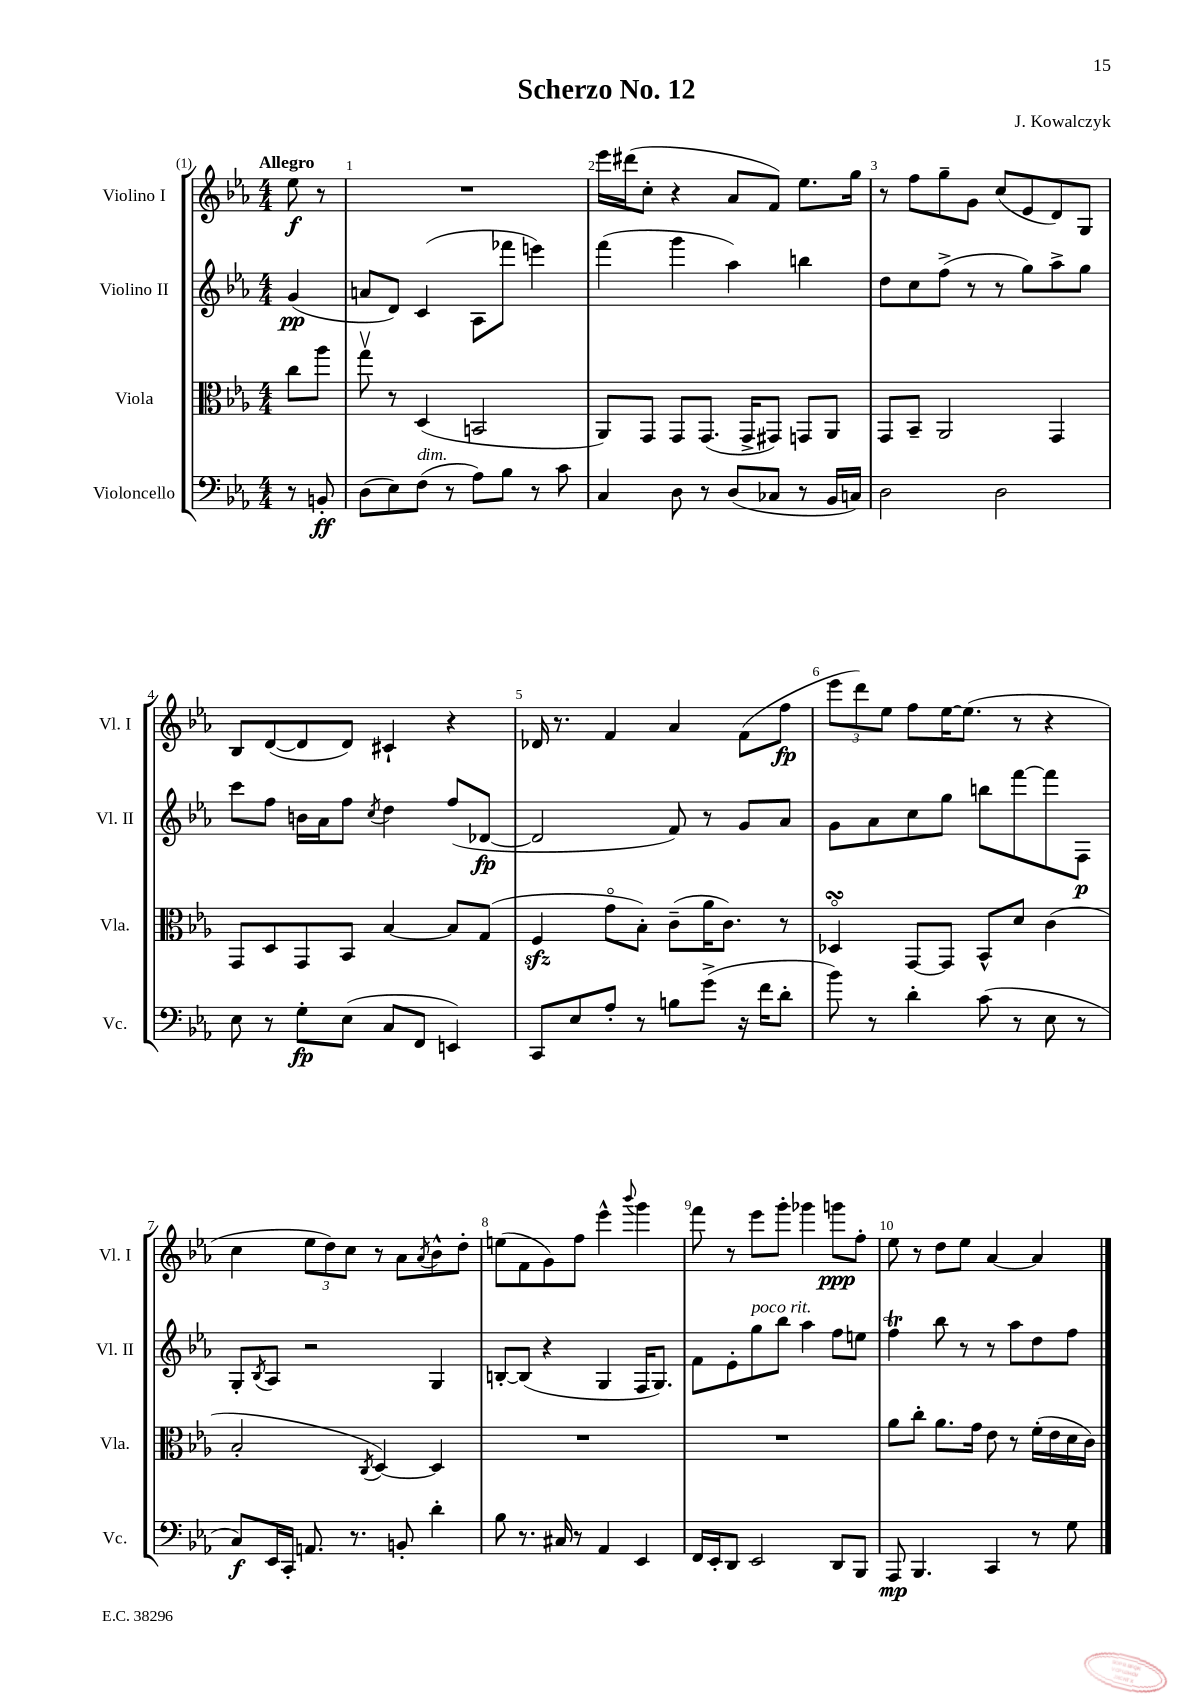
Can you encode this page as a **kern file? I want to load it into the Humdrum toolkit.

**kern	**kern	**kern	**kern
*staff4	*staff3	*staff2	*staff1
*clefF4	*clefC3	*clefG2	*clefG2
*k[b-e-a-]	*k[b-e-a-]	*k[b-e-a-]	*k[b-e-a-]
*M4/4	*M4/4	*M4/4	*M4/4
8r	8cc	(4g	8ee-
8BB'	8aa-	.	8r
=	=	=	=
(8D	8ggv	8a	1r
8E-)	8r	8d)	.
(8F	(4D	(4c	.
8r	.	.	.
8A-)	2BB	8A-	.
8B-	.	8fff-	.
8r	.	4eee)	.
8c	.	.	.
=	=	=	=
4C	8AA-)	(4fff	16eee-
.	.	.	(16ddd#
.	8GG	.	8cc'
8D	8GG	4ggg	4r
8r	(8.GG	.	.
(8D	.	4aa-)	8a-
.	16GG^	.	.
8C-	8GG#)	.	8f)
8r	8GG	4bb	8.ee-
16BB-	8AA-	.	.
16C)	.	.	16gg
=	=	=	=
2D	8GG	8dd	8r
.	8BB-~	8cc	8ff
.	2AA-	(8ff^	8gg~
.	.	8r	8g
2D	.	8r	(8cc
.	.	8gg)	8e-
.	4GG	8aa-^	8d)
.	.	8gg	8G
=	=	=	=
8E-	8GG	8ccc	8B-
8r	8D	8ff	([8d
8G'	8GG	16b	8d]
.	.	16a-	.
(8E-	8BB-	8ff	8d)
.	.	8qcc	.
8C	[4B-	4dd	4c#`
8FF	.	.	.
4EE)	8B-]	(8ff	4r
.	(8G	[8d-	.
=	=	=	=
8CC	4F	2d-]	16d-
.	.	.	8.r
8E-	.	.	.
8A-'	8go	.	4f
8r	8B-')	.	.
8B	(8c~	8f)	4a-
(8g^	16a-	8r	.
.	8.c)	.	.
16r	.	8g	(8f
16f	.	.	.
8d'	8r	8a-	8ff
=	=	=	=
8b-)	4D-o	8g	12eee-
.	.	.	12ddd)
8r	.	8a-	.
.	.	.	12ee-
4d'	[8GG	8cc	8ff
.	8GG]	8gg	[16ee-
.	.	.	(8.ee-]
(8c	8BB-^^	8bb	.
8r	8d	[8fff	8r
8E-	(4c	8fff]	4r
8r	.	8F	.
=	=	=	=
8C)	2B-'	8G'	4cc
.	.	8qB-	.
16EE-	.	8A-	.
16CC'	.	.	.
8.AA	.	2r	12ee-
.	.	.	12dd)
.	.	.	12cc
8.r	.	.	.
.	8qC	.	.
.	[4D)	.	8r
8BB'	.	.	8a-
.	.	.	8qa-
4d'	4D]	4G	8b-^^
.	.	.	8dd'
=	=	=	=
8B-	1r	[8B'	(8ee
8.r	.	(8B]	8f
.	.	4r	8g)
16C#	.	.	.
8r	.	.	8ff
4AA-	.	4G	4eee-^^
.	.	.	8qqbbb-
4EE-	.	16F	4ggg
.	.	8.G)	.
=	=	=	=
16FF	1r	8f	8fff
16EE-'	.	.	.
8DD	.	8e-'	8r
2EE-	.	8gg	8eee-
.	.	8bb-	8ggg'
.	.	4aa-	4ggg-
8DD	.	8ff	8ggg
8BBB-	.	8ee	8ff'
=	=	=	=
8AAA-	8a-	4ff	8ee-
4.BBB-	8cc'	.	8r
.	8.a-	8bb-	8dd
.	.	8r	8ee-
.	16g	.	.
4CC	8e-	8r	[4a-
.	8r	8aa-	.
8r	(16f'	8dd	4a-]
.	16e-	.	.
8G	16d	8ff	.
.	16c)	.	.
==	==	==	==
*-	*-	*-	*-
